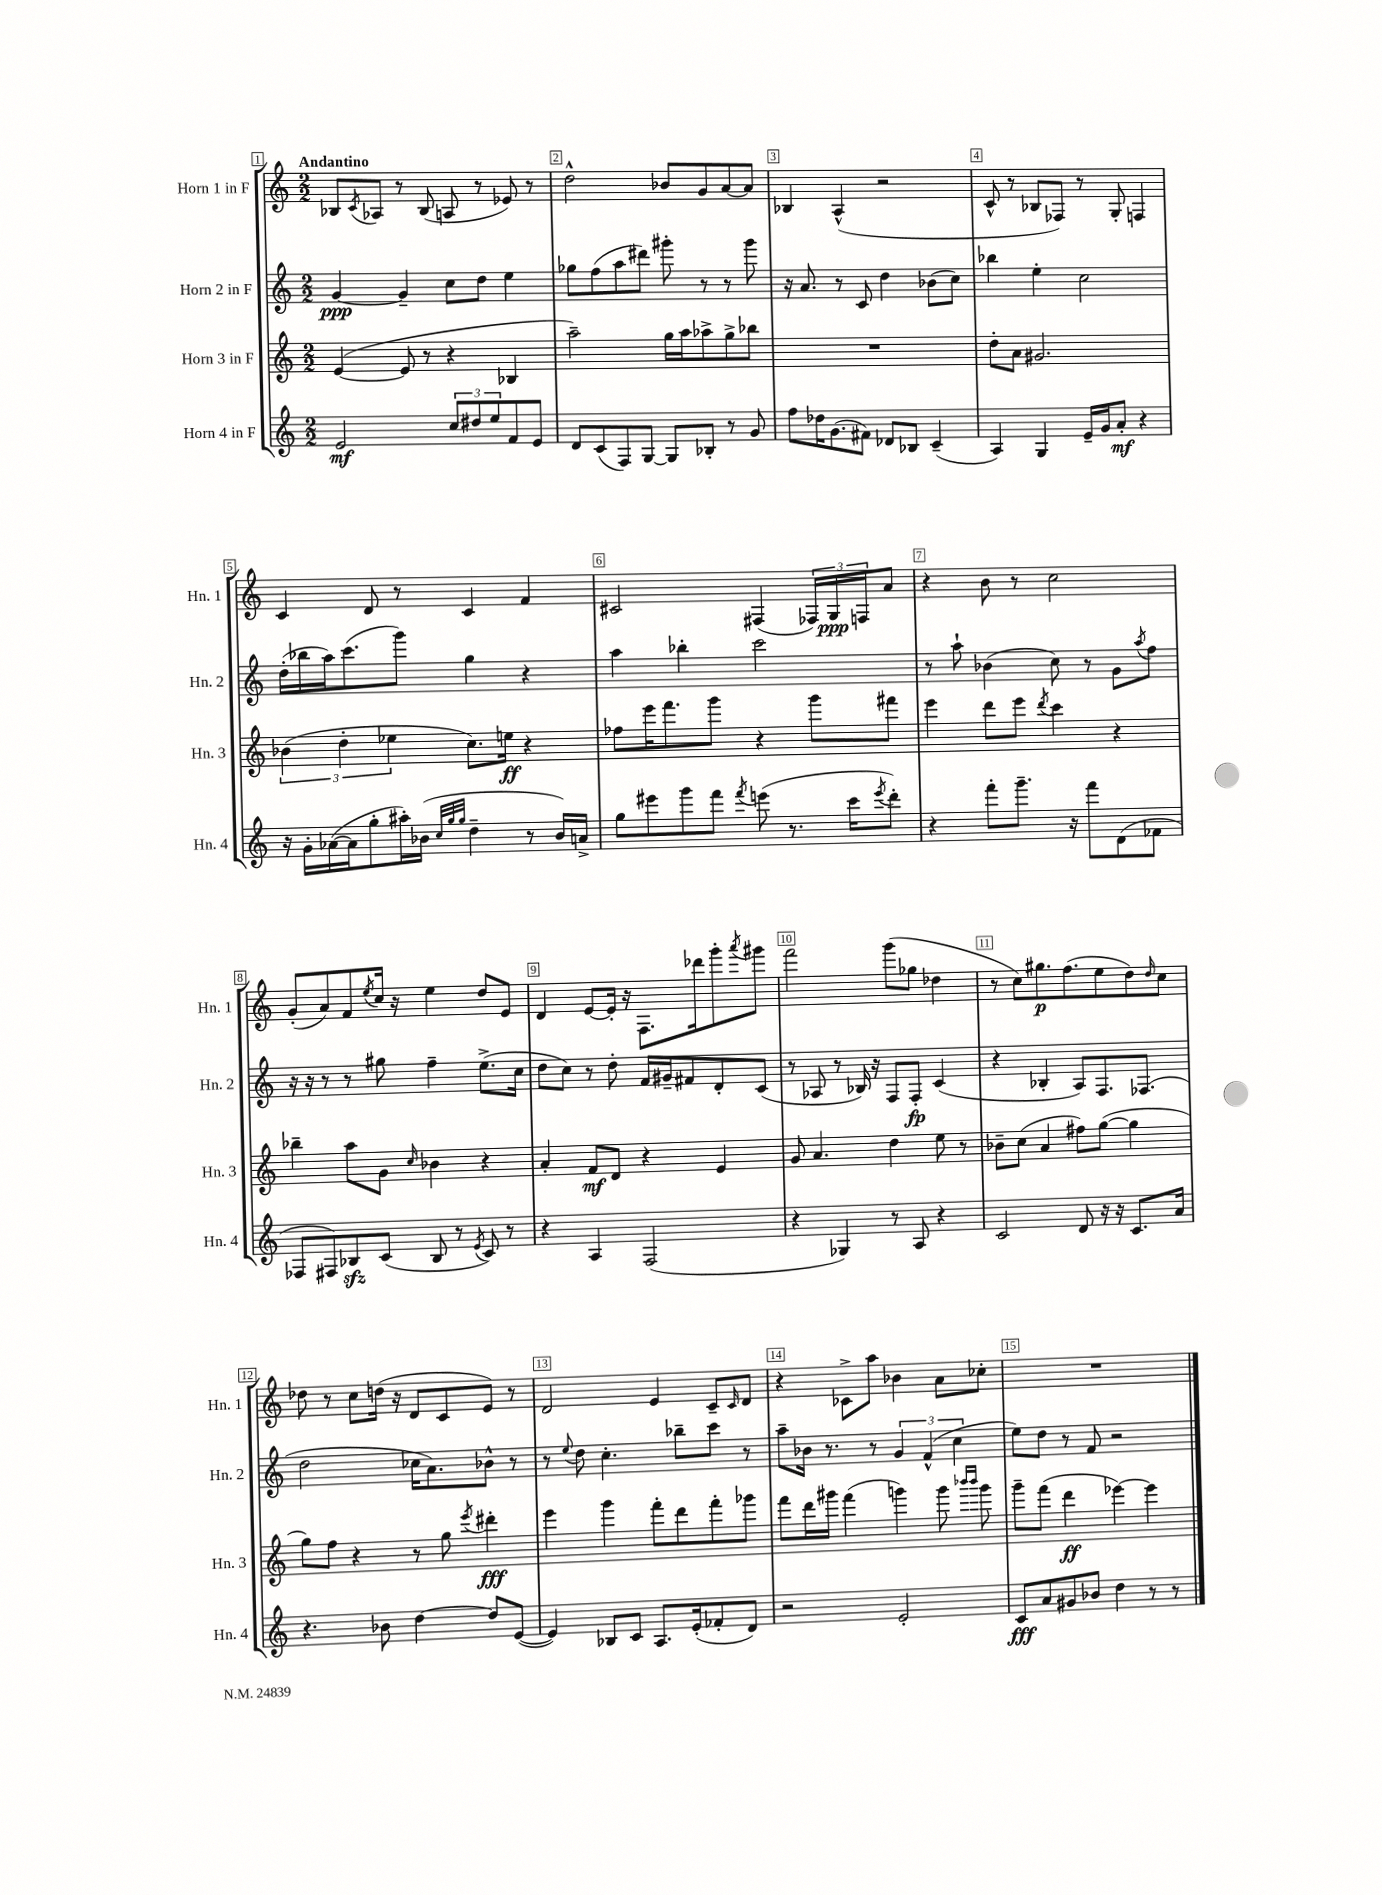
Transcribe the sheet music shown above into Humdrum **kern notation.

**kern	**kern	**kern	**kern
*staff4	*staff3	*staff2	*staff1
*clefG2	*clefG2	*clefG2	*clefG2
*k[]	*k[]	*k[]	*k[]
*M2/2	*M2/2	*M2/2	*M2/2
2e	([4e	[4g	8B-
.	.	.	8qc
.	.	.	8A-
.	8e]	4g~]	8r
.	8r	.	(8B-
12cc	4r	8cc	8A
12dd#	.	.	.
.	.	8dd	8r
12ee	.	.	.
8f	4B-	4ee	8e-)
8e	.	.	8r
=	=	=	=
8d	2aa~)	8gg-	2dd^^
(8c	.	(8ff	.
8F)	.	8aa	.
[8G	.	8ddd#)	.
8G]	16gg	8ggg#'	8b-
.	16aa	.	.
8B-'	8aa-^	8r	8g
8r	8gg^	8r	[8a
8g	8bb-	8ggg#	8a]
=	=	=	=
8ff	1r	16r	4B-
.	.	8.a	.
16dd-	.	.	.
(8.g	.	.	.
.	.	8r	(4A^^
8f#)	.	8c	.
8d-	.	4dd	2r
8B-	.	.	.
(4c~	.	(8b-	.
.	.	8cc)	.
=	=	=	=
4A)	8dd'	4bb-	8c^^
.	8a	.	8r
4G	2.g#	4ee'	8B-
.	.	.	8F-)
16e~	.	2cc	8r
16g	.	.	.
8a'	.	.	8G'
4r	.	.	4F
=	=	=	=
16r	(6b-	(16dd'	4c
16g'	.	16bb-	.
([16a-	.	16aa)	.
.	6dd'	.	.
16a-]	.	(8.ccc	.
8gg'	.	.	8d
.	6ee-	.	.
16aa#')	.	8ggg)	8r
(16b-	.	.	.
32qqcc	.	.	.
32qqgg	.	.	.
32qqgg	.	.	.
4dd~	8.cc)	4gg	4c
.	16ee	.	.
8r	4r	4r	4f
16b-)	.	.	.
16a^	.	.	.
=	=	=	=
8gg	8ff-	4aa	2c#
8eee#	16eee	.	.
.	8.fff	.	.
8ggg	.	4bb-'	.
8fff	8ggg	.	.
8qfff	.	.	.
(8eee	4r	2ccc	(4F#
8.r	.	.	.
.	8ggg	.	24F-)
.	.	.	24G
16ccc	.	.	.
.	.	.	24F
8qeee	.	.	.
8ddd')	8fff#	.	8a
=	=	=	=
4r	4eee	8r	4r
.	.	8aa`	.
8fff'	8ddd	(4b-	8b
8.ggg~	8eee	.	8r
.	8qddd	.	.
.	4ccc	8cc)	2cc
16r	.	.	.
8fff	.	8r	.
(8d	4r	8g	.
.	.	8qaa	.
8f-	.	8ff	.
=	=	=	=
8F-	4bb-~	16r	(8g'
.	.	16r	.
8F#)	.	8r	8a)
8B-	8aa	8r	8f
.	.	.	8qee
(8c	8g	8gg#	16cc
.	.	.	16r
.	16qqcc	.	.
8B-	4b-	4ff~	4ee
8r	.	.	.
8qe	.	.	.
8c)	4r	(8.ee^	8dd
8r	.	.	8e
.	.	16cc	.
=	=	=	=
4r	4a'	8dd	4d
.	.	8cc)	.
4A	8f	8r	[8e
.	8d	8dd'	16e']
.	.	.	16r
(2F	4r	16f	8.F
.	.	16g#~	.
.	.	8f#	.
.	.	.	16ddd-
.	4e	8d'	8ggg'
.	.	.	8qaaa
.	.	(8c	8ggg#
=	=	=	=
4r	8g	8r	2fff
.	4.a	8A-	.
4G-)	.	8r	.
.	.	16B-)	.
.	.	16r	.
8r	4dd	8F	(8ggg
8A	.	8F'	8gg-
4r	8ee	(4c	4dd-
.	8r	.	.
=	=	=	=
2c	8b-~	4r	8r
.	(8cc	.	8cc)
.	4a	4B-'	8.gg#
.	.	.	(8.ff
8d	8ff#)	8A)	.
16r	([8gg	8.F	8ee
16r	.	.	.
8.c	4gg]	.	8dd)
.	.	(8.F-	.
.	.	.	16qqdd
.	.	.	8cc
16a	.	.	.
=	=	=	=
4.r	8gg)	2dd	8dd-
.	8ff	.	8r
.	4r	.	8cc
8b-	.	.	(16dd
.	.	.	16r
[4dd	8r	16cc-	8d
.	.	8.a)	.
.	8gg	.	8c
.	8qeee	.	.
8dd]	4ddd#'	8b-^^	8e)
([8e	.	8r	8r
=	=	=	=
4e])	4eee	8r	2d
.	.	8qqee	.
.	.	8dd	.
8B-	4ggg	4.cc'	.
8c	.	.	.
8.A	8fff'	.	4e
.	8ddd	8bb-~	.
(16e'	.	.	.
8f-'	8fff'	8ccc	8c~
.	.	.	16qqc
8d)	8ggg-	8r	8d
=	=	=	=
2r	8fff	8aa~	4r
.	16ddd	16b-	.
.	16ggg#	8.r	.
.	(4fff	.	8c-^
.	.	8r	8aa
2e'	4ggg)	6g	4b-
.	.	(6f^^	.
.	8ggg	.	8a
.	.	6cc	.
.	16qqbbb-	.	.
.	16qqbbb-	.	.
.	8ggg	.	8cc-'
=	=	=	=
8c	8ggg~	8ee)	1r
8a	(8fff	8dd	.
8g#	4ddd	8r	.
8b-	.	8f	.
4dd	[4eee-)	2r	.
8r	4eee-]	.	.
8r	.	.	.
==	==	==	==
*-	*-	*-	*-
